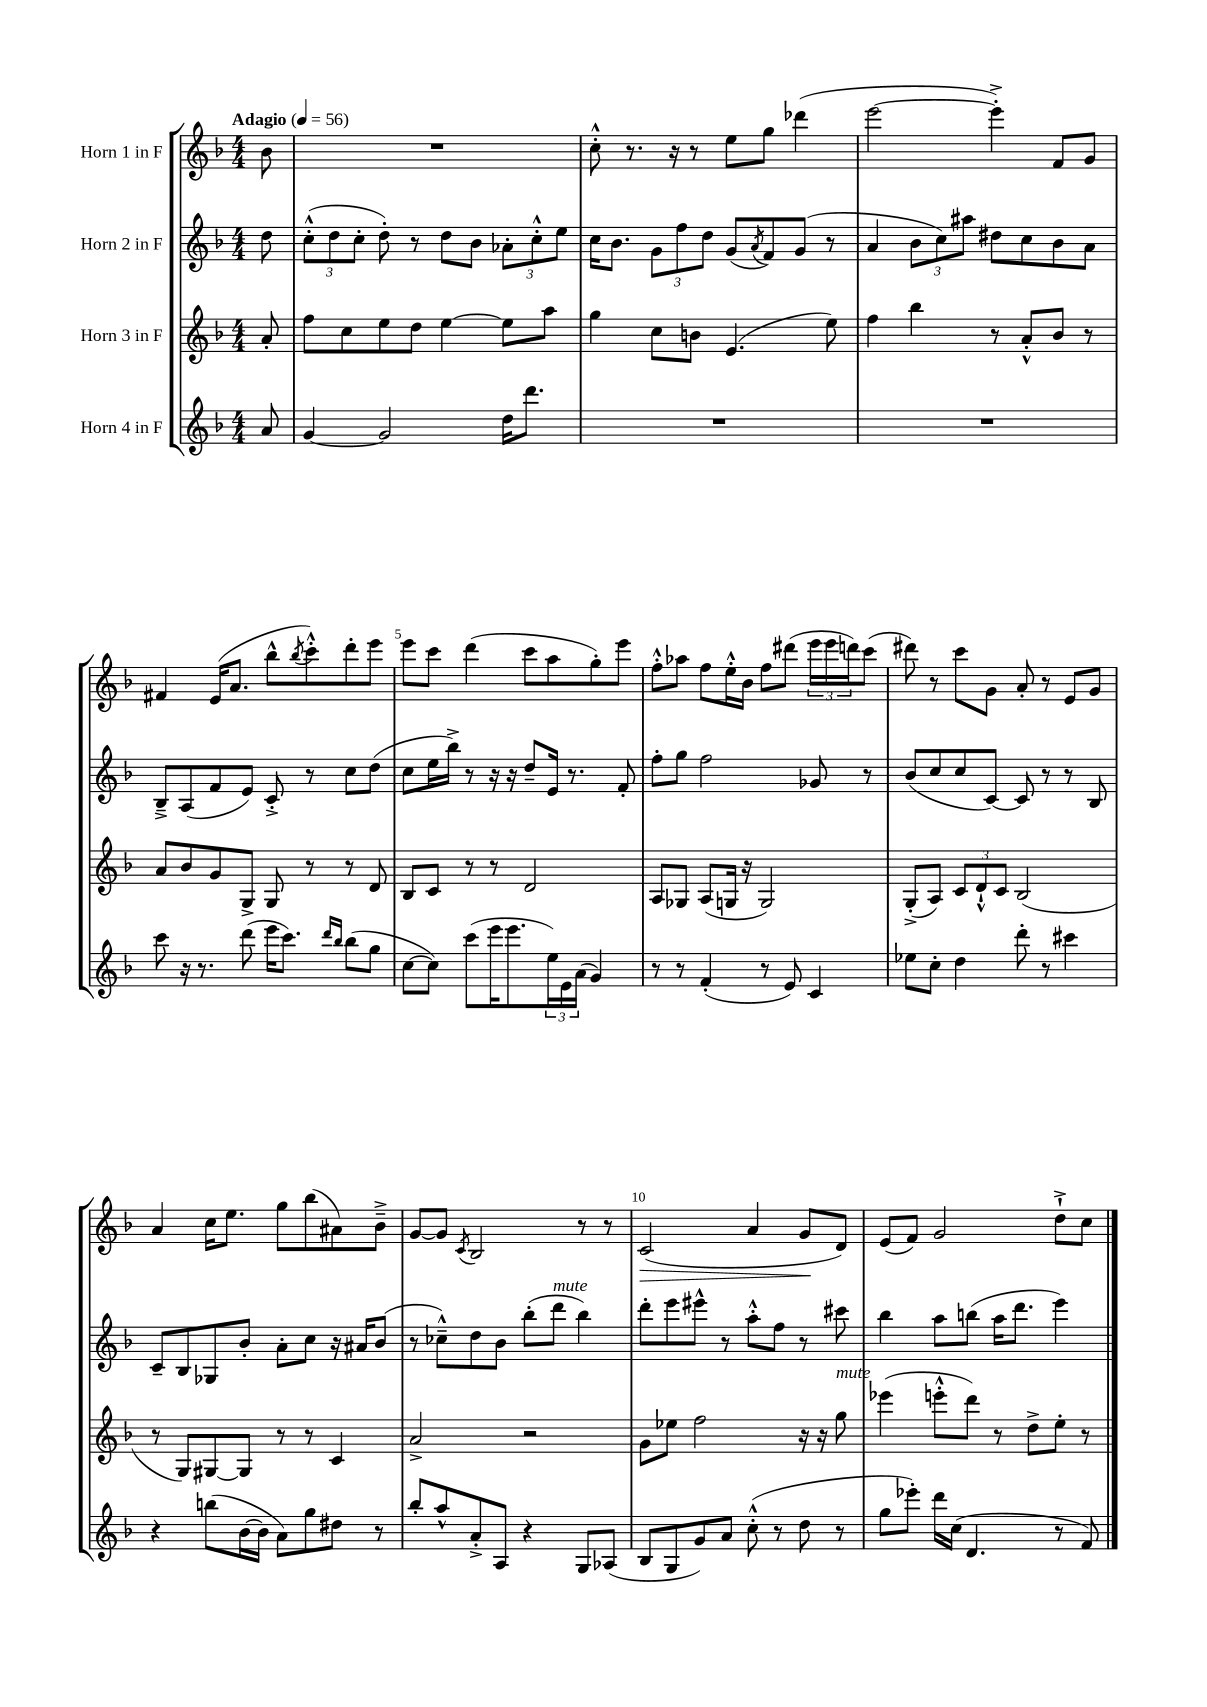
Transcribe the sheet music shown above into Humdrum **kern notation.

**kern	**kern	**kern	**kern
*staff4	*staff3	*staff2	*staff1
*clefG2	*clefG2	*clefG2	*clefG2
*k[b-]	*k[b-]	*k[b-]	*k[b-]
*M4/4	*M4/4	*M4/4	*M4/4
*MM56	*MM56	*MM56	*MM56
8a	8a'	8dd	8b-
=	=	=	=
[4g	8ff	(12cc'^^	1r
.	.	12dd	.
.	8cc	.	.
.	.	12cc'	.
2g]	8ee	8dd')	.
.	8dd	8r	.
.	[4ee	8dd	.
.	.	8b-	.
16dd	8ee]	12a-'	.
8.ddd	.	.	.
.	.	12cc'^^	.
.	8aa	.	.
.	.	12ee	.
=	=	=	=
1r	4gg	16cc	8cc'^^
.	.	8.b-	.
.	.	.	8.r
.	8cc	12g	.
.	.	.	16r
.	.	12ff	.
.	8b	.	8r
.	.	12dd	.
.	(4.e	(8g	8ee
.	.	8qa	.
.	.	8f)	8gg
.	.	(8g	(4ddd-
.	8ee)	8r	.
=	=	=	=
1r	4ff	4a	[2eee
.	4bb-	12b-	.
.	.	12cc)	.
.	.	12aa#	.
.	8r	8dd#	4eee'^])
.	8a'^^	8cc	.
.	8b-	8b-	8f
.	8r	8a	8g
=	=	=	=
8ccc	8a	8B-~^	4f#
16r	8b-	(8A	.
8.r	.	.	.
.	8g	8f	(16e
.	.	.	8.a
(8ddd	8G^	8e)	.
16eee	8G	8c'^	8bb-^^
8.ccc)	.	.	.
.	.	.	8qbb-
.	8r	8r	8ccc'^^)
16qqddd	.	.	.
16qqbb-	.	.	.
(8bb-	8r	8cc	8ddd'
8gg	8d	(8dd	8eee
=	=	=	=
[8cc	8B-	8cc	8eee
8cc])	8c	16ee	8ccc
.	.	16bb-^)	.
(8ccc	8r	8r	(4ddd
16eee	8r	16r	.
8.eee	.	16r	.
.	2d	8dd~	8ccc
24ee)	.	16e	8aa
24e	.	.	.
.	.	8.r	.
(24a	.	.	.
4g)	.	.	8gg')
.	.	8f'	8eee
=	=	=	=
8r	8A	8ff'	8ff'^^
8r	8G-	8gg	8aa-
(4f'	(8A	2ff	8ff
.	16G	.	16ee'^^
.	16r	.	16b-
8r	2G)	.	8ff
8e)	.	.	(8ddd#
4c	.	8g-	24eee
.	.	.	24eee
.	.	.	24ddd)
.	.	8r	(8ccc
=	=	=	=
8ee-	(8G'^	(8b-	8ddd#)
8cc'	8A)	8cc	8r
4dd	12c	8cc	8ccc
.	12d`^^	.	.
.	.	[8c)	8g
.	12c	.	.
8ddd'	(2B-	8c]	8a'
8r	.	8r	8r
4ccc#	.	8r	8e
.	.	8B-	8g
=	=	=	=
4r	8r	8c~	4a
.	8G)	8B-	.
(8bb	[8G#	8G-	16cc
.	.	.	8.ee
[16b-	8G#]	8b-'	.
16b-]	.	.	.
8a)	8r	8a'	8gg
8gg	8r	8cc	(8bb-
8dd#	4c	16r	8a#)
.	.	16a#	.
8r	.	(8b-	8b-~^
=	=	=	=
8bb-'	2a^	8r	[8g
8aa^^	.	8cc-~^^)	8g]
.	.	.	8qc
8a'^	.	8dd	2B-
8A	.	8b-	.
4r	2r	(8bb-'	.
.	.	8ddd	.
8G	.	4bb-)	8r
(8A-	.	.	8r
=	=	=	=
8B-	8g	8ddd'	(2c
8G	8ee-	8eee	.
8g)	2ff	8eee#^^	.
8a	.	8r	.
(8cc'^^	.	8aa'^^	4a
8r	.	8ff	.
8dd	16r	8r	8g
.	16r	.	.
8r	8gg	8ccc#	8d)
=	=	=	=
8gg	(4eee-	4bb-	(8e
8eee-')	.	.	8f)
16ddd	8eee'^^	8aa	2g
(16cc	.	.	.
4.d	8ddd)	(8bb	.
.	8r	16aa	.
.	.	8.ddd	.
.	8dd^	.	.
8r	8ee'	4eee)	8dd`^
8f)	8r	.	8cc
==	==	==	==
*-	*-	*-	*-
